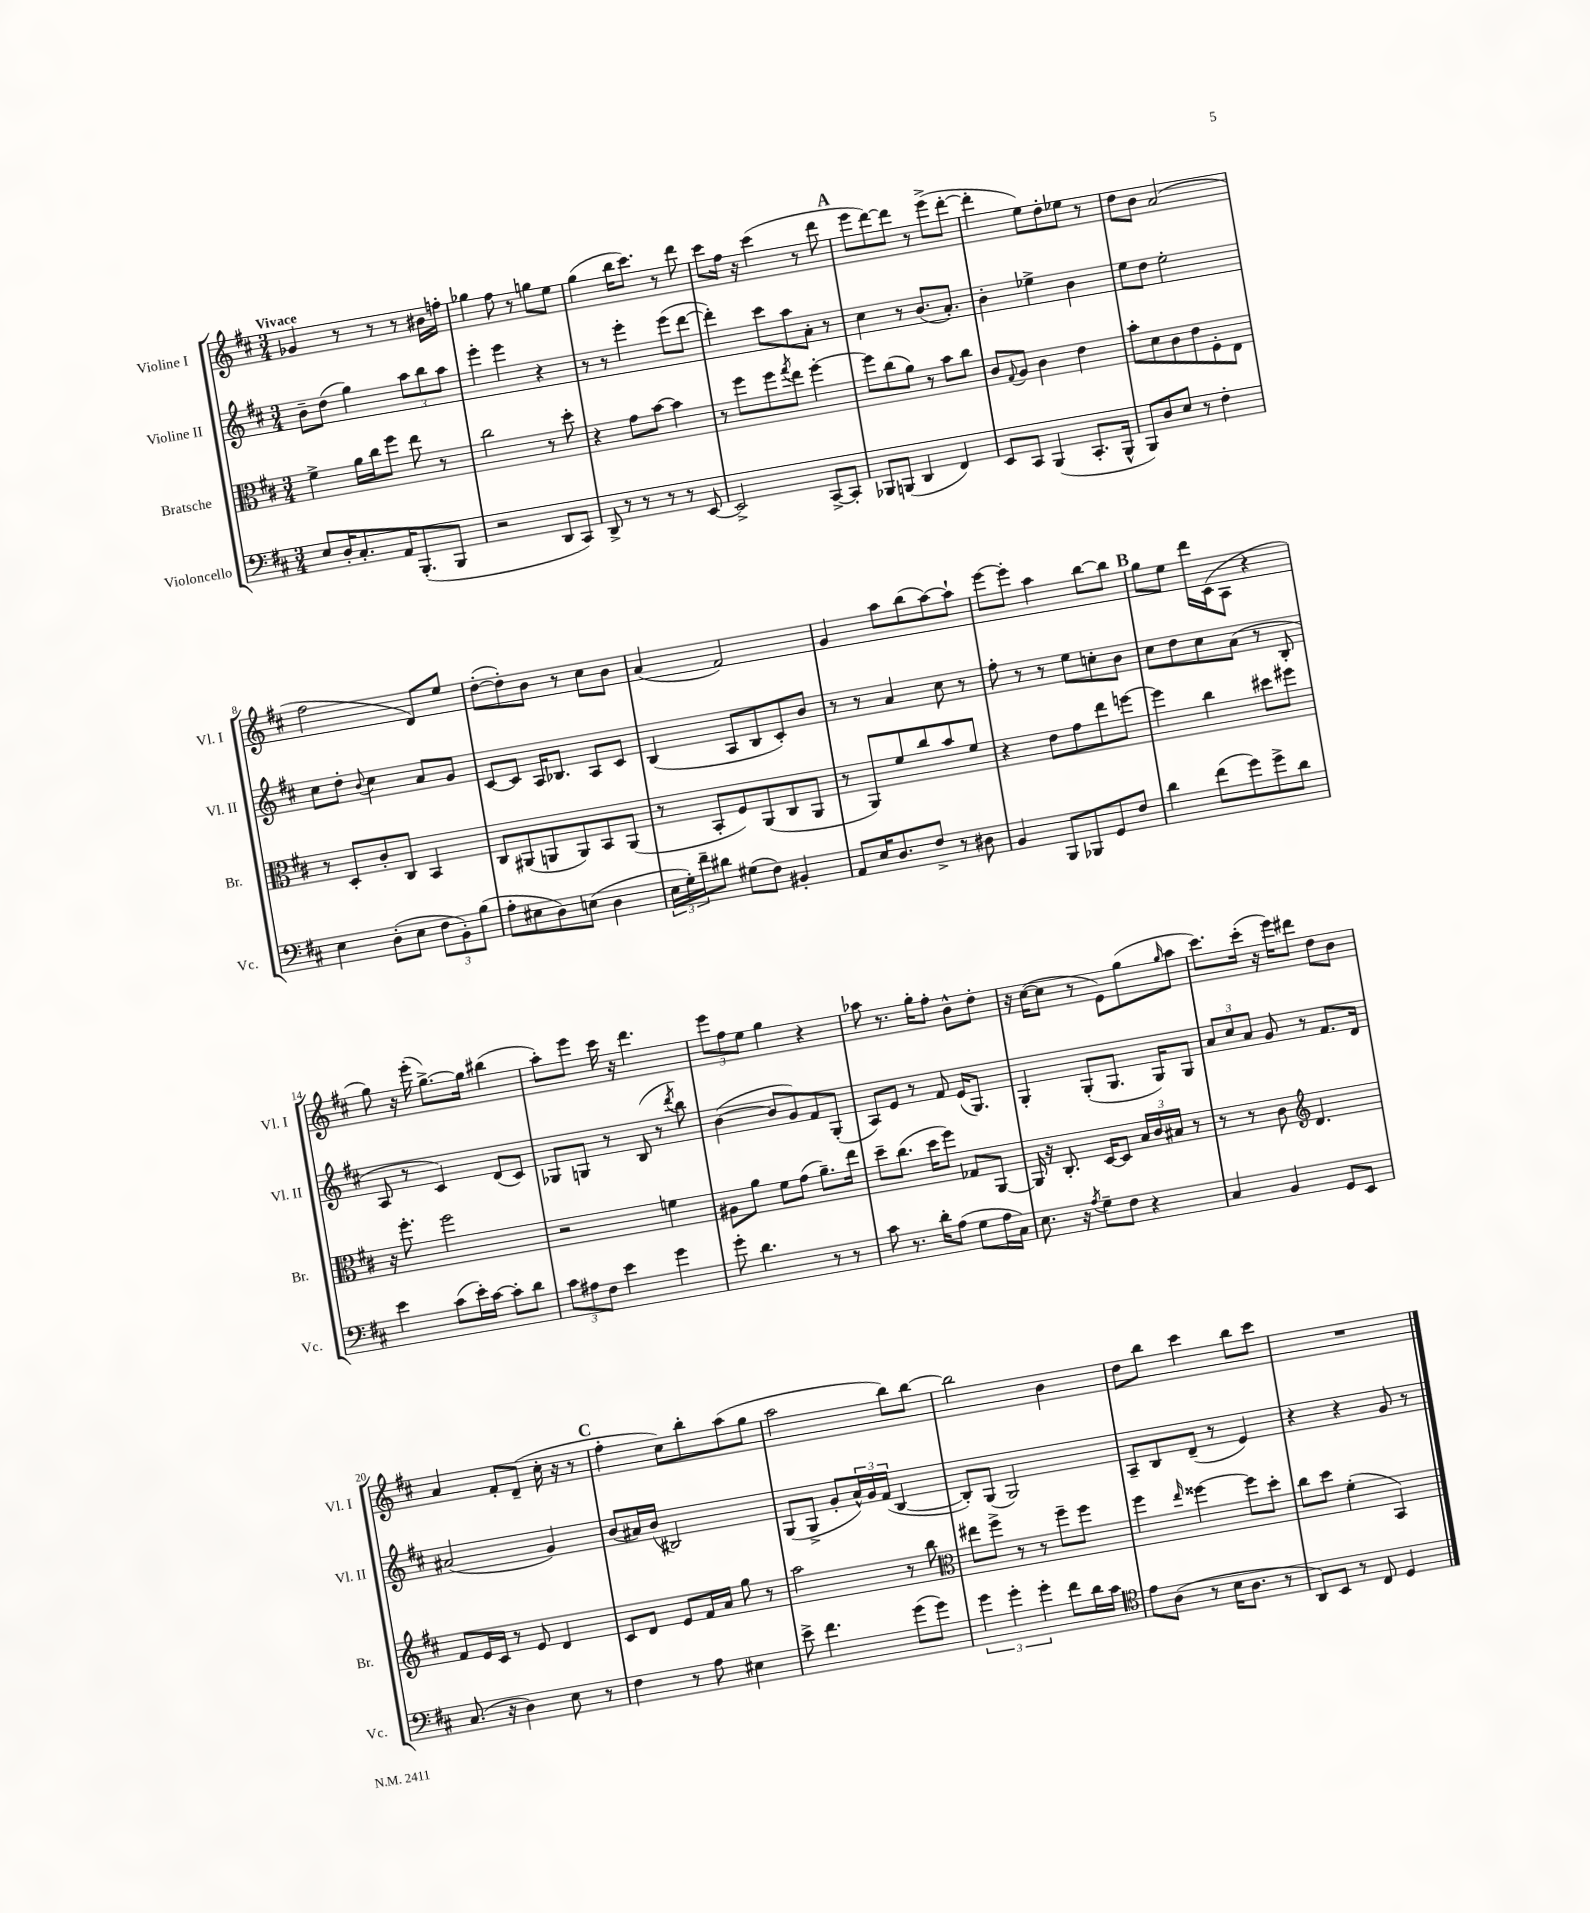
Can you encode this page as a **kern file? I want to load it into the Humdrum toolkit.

**kern	**kern	**kern	**kern
*staff4	*staff3	*staff2	*staff1
*clefF4	*clefC3	*clefG2	*clefG2
*k[f#c#]	*k[f#c#]	*k[f#c#]	*k[f#c#]
*M3/4	*M3/4	*M3/4	*M3/4
8E	4f#^	8b~	4g-
16D'	.	(8dd	.
8.C#'	.	.	.
.	16a	4gg)	8r
.	16cc#	.	.
16AA	8ff#	.	8r
(8.BBB'	.	.	.
.	8ee	12aa	8r
.	.	12bb	.
8BBB	8r	.	16b#
.	.	12aa	.
.	.	.	16ff'
=	=	=	=
2r	2cc#	4eee'	4gg-
.	.	4eee	8ff#
.	.	.	8r
8DD	8r	4r	8gg
8CC#)	8dd'	.	8ee
=	=	=	=
8DD^	4r	8r	(4gg
8r	.	8r	.
8r	8g	4eee'	16bb
.	.	.	8.ccc#)
8r	[8b	.	.
8r	4b]	(8eee	8r
[8EE	.	[8ddd	8ddd
=	=	=	=
2EE^]	8r	4ddd'])	8ccc#
.	8ff#	.	16ff#
.	.	.	16r
.	8ff#	8ccc#	(4ccc#
.	8qgg	.	.
.	8ee	8aa	.
[8CC#^	[4ff#'	8a'	8r
8CC#']	.	8r	8ddd
=	=	=	=
8BBB-	8ff#]	4cc#	8eee
(8BBB	(8cc#	.	[8ddd)
4DD	8a)	8r	8ddd]
.	8r	(8.b	8r
4FF#)	8b	.	(8eee^
.	.	8.a')	.
.	8cc#	.	[8ddd'
=	=	=	=
8EE	8c#	4b'	4ddd']
.	8qqG	.	.
8CC#	8A	.	.
(4BBB	4c#	4ee-^	8ee)
.	.	.	8dd'
8.CC#'	4e	4b	8ee-
.	.	.	8r
16BBB^^	.	.	.
=	=	=	=
8BBB)	8b'	8ee	8dd
8D	8d	8dd	8b
8E	8c#	2ee'	(2a
8r	8e	.	.
4F#'	8F#'	.	.
.	8E	.	.
=	=	=	=
4E	8r	8cc#	2ff#
.	8D'	8dd'	.
.	.	8qqb	.
(8D'	8c#'	4cc#	.
8E	8C#	.	.
12F#	4BB	8a	8d)
12BB')	.	.	.
.	.	8g	8ee
(12B	.	.	.
=	=	=	=
8A'	8C#	[8c#	([8dd'
8E#	(8AA#	8c#]	8dd'])
8D)	8AA	16A	8b
.	.	8.B-	.
(8E	8AA)	.	8r
4D	8BB	8A	8cc#
.	(8AA	8c#	8b
=	=	=	=
24E	8r	(4B	(4a
24G')	.	.	.
24f#~	.	.	.
8d#	8BB'	.	.
(8G#	8F#)	8A	2f#)
8F#)	(8AA	8B	.
4BB#'	8C#	8c#')	.
.	8AA	8b	.
=	=	=	=
8AA	8r	8r	4g
16E	8AA)	8r	.
8.D	.	.	.
.	8f#	4a	8aa
8F#^	8cc#	.	(8bb
8r	8b	8cc#	[8aa)
8D#	8f#	8r	8aa`]
=	=	=	=
4BB	4r	8ff#'	[8eee
.	.	8r	8eee']
8BBB	8e	8r	4aa
8BBB-	8g	8ee	.
8GG	8ee	8cc'	[8bb
8F#	[8ff	8b	8bb]
=	=	=	=
4d	4ff]	8cc#	8gg
.	.	8dd	8ee
(8f#	4cc#	8cc#	16ddd
.	.	.	(16c#
8g)	.	(8a	8A
8g^	8dd#	8r	4r
8d	8ff#	8B'	.
=	=	=	=
4e	16r	8A	8gg)
.	8.ff#'	.	.
.	.	8r	16r
.	.	.	(16eee'
(8c#	2ff#	4c#)	[8.gg^)
16e')	.	.	.
[16c#	.	.	16gg]
8c#']	.	(8d	(4bb#
8d	.	8c#)	.
=	=	=	=
12c#	2r	8G-	8aa')
12A#	.	.	.
.	.	8G	8eee
12F#	.	.	.
4e	.	8r	16ccc#
.	.	.	16r
.	.	(8B	4.ddd
4g	4f	8r	.
.	.	8qddd	.
.	.	8bb)	.
=	=	=	=
8g'	8A#	([4b	12eee
.	.	.	12ff#
4.d	8a	.	.
.	.	.	12ee
.	8f#	8b]	4gg
.	(8g	8g)	.
8r	8.a~)	8f#	4r
8r	.	(8G'	.
.	16ee	.	.
=	=	=	=
8c#	8dd~	8A)	8aa-
8.r	(8.cc#	8e	8.r
.	.	8r	.
16d'	16dd	.	16gg'
(8A	8ff#)	8f#	8ff#'
8G	8G-	(16e	8b^^
.	.	8.G)	.
16A	[8AA	.	8dd'
16C#)	.	.	.
=	=	=	=
8.E	16AA]	4G'	16r
.	16r	.	([16cc#
.	8.C#'	.	8cc#]
16r	.	.	.
8qA	.	.	.
8G~	.	(8G'	8r
.	[16D	.	.
8F#	8D]	8.G	8e)
4r	24B	.	(8gg
.	24c#	.	.
.	.	16G)	.
.	24B#	.	.
.	.	.	16qqgg
.	8r	8G	8aa
=	=	=	=
4C#	8r	12a	8.ccc#)
.	.	12cc#	.
.	8r	.	.
.	.	12a	.
.	.	.	(16ccc#'
4BB	8c#	8g	16r
.	.	.	16eee)
*	*clefG2	*	*
.	4.d	8r	8ddd#
8GG	.	8.f#	8dd
8EE	.	.	8b
.	.	16d	.
=	=	=	=
(8.C#	8f#	(2a#	4a
.	16e	.	.
16r	16c#	.	.
4D)	8r	.	8f#'
.	8e	.	(8d~
8E	4d	4g)	16cc#'
.	.	.	16r
8r	.	.	8r
=	=	=	=
4F#	8c#	(8b	4ff#'
.	8d	16a#)	.
.	.	(16b	.
8r	8e	2B#)	8cc#)
8A	16f#	.	8bb'
.	16a	.	.
4E#	8gg	.	(8aa
.	8r	.	8gg
=	=	=	=
8e^	2aa	(8G	2aa
4.f#	.	8G^	.
.	.	8g'	.
.	.	24a^^)	.
.	.	24g	.
.	.	(24f#	.
(8g	8r	[4B	8bb)
8g)	8bb	.	[8bb
=	=	=	=
*	*clefC3	*	*
6g	8ee#	8B'])	2bb]
.	8ff#^	(8G	.
6g'	.	.	.
.	8r	2G)	.
6g'	.	.	.
.	8r	.	.
8f#	8ff#~	.	4b
16d	8ff#	.	.
16c#	.	.	.
=	=	=	=
*clefC4	*	*	*
8e	4ff#	8A~	8dd
(8A	.	8B	8bb
.	16qqee	.	.
8r	[4ff##	(8d~	4ccc#
16B	.	8r	.
8.A	.	.	.
.	8ff##]	4e)	8bb
8r	8dd'	.	8ccc#
=	=	=	=
8AA)	8cc#	4r	2.r
8BB	8dd	.	.
8r	(4f#'	4r	.
8C#	.	.	.
4D	4BB)	8g	.
.	.	8r	.
==	==	==	==
*-	*-	*-	*-
